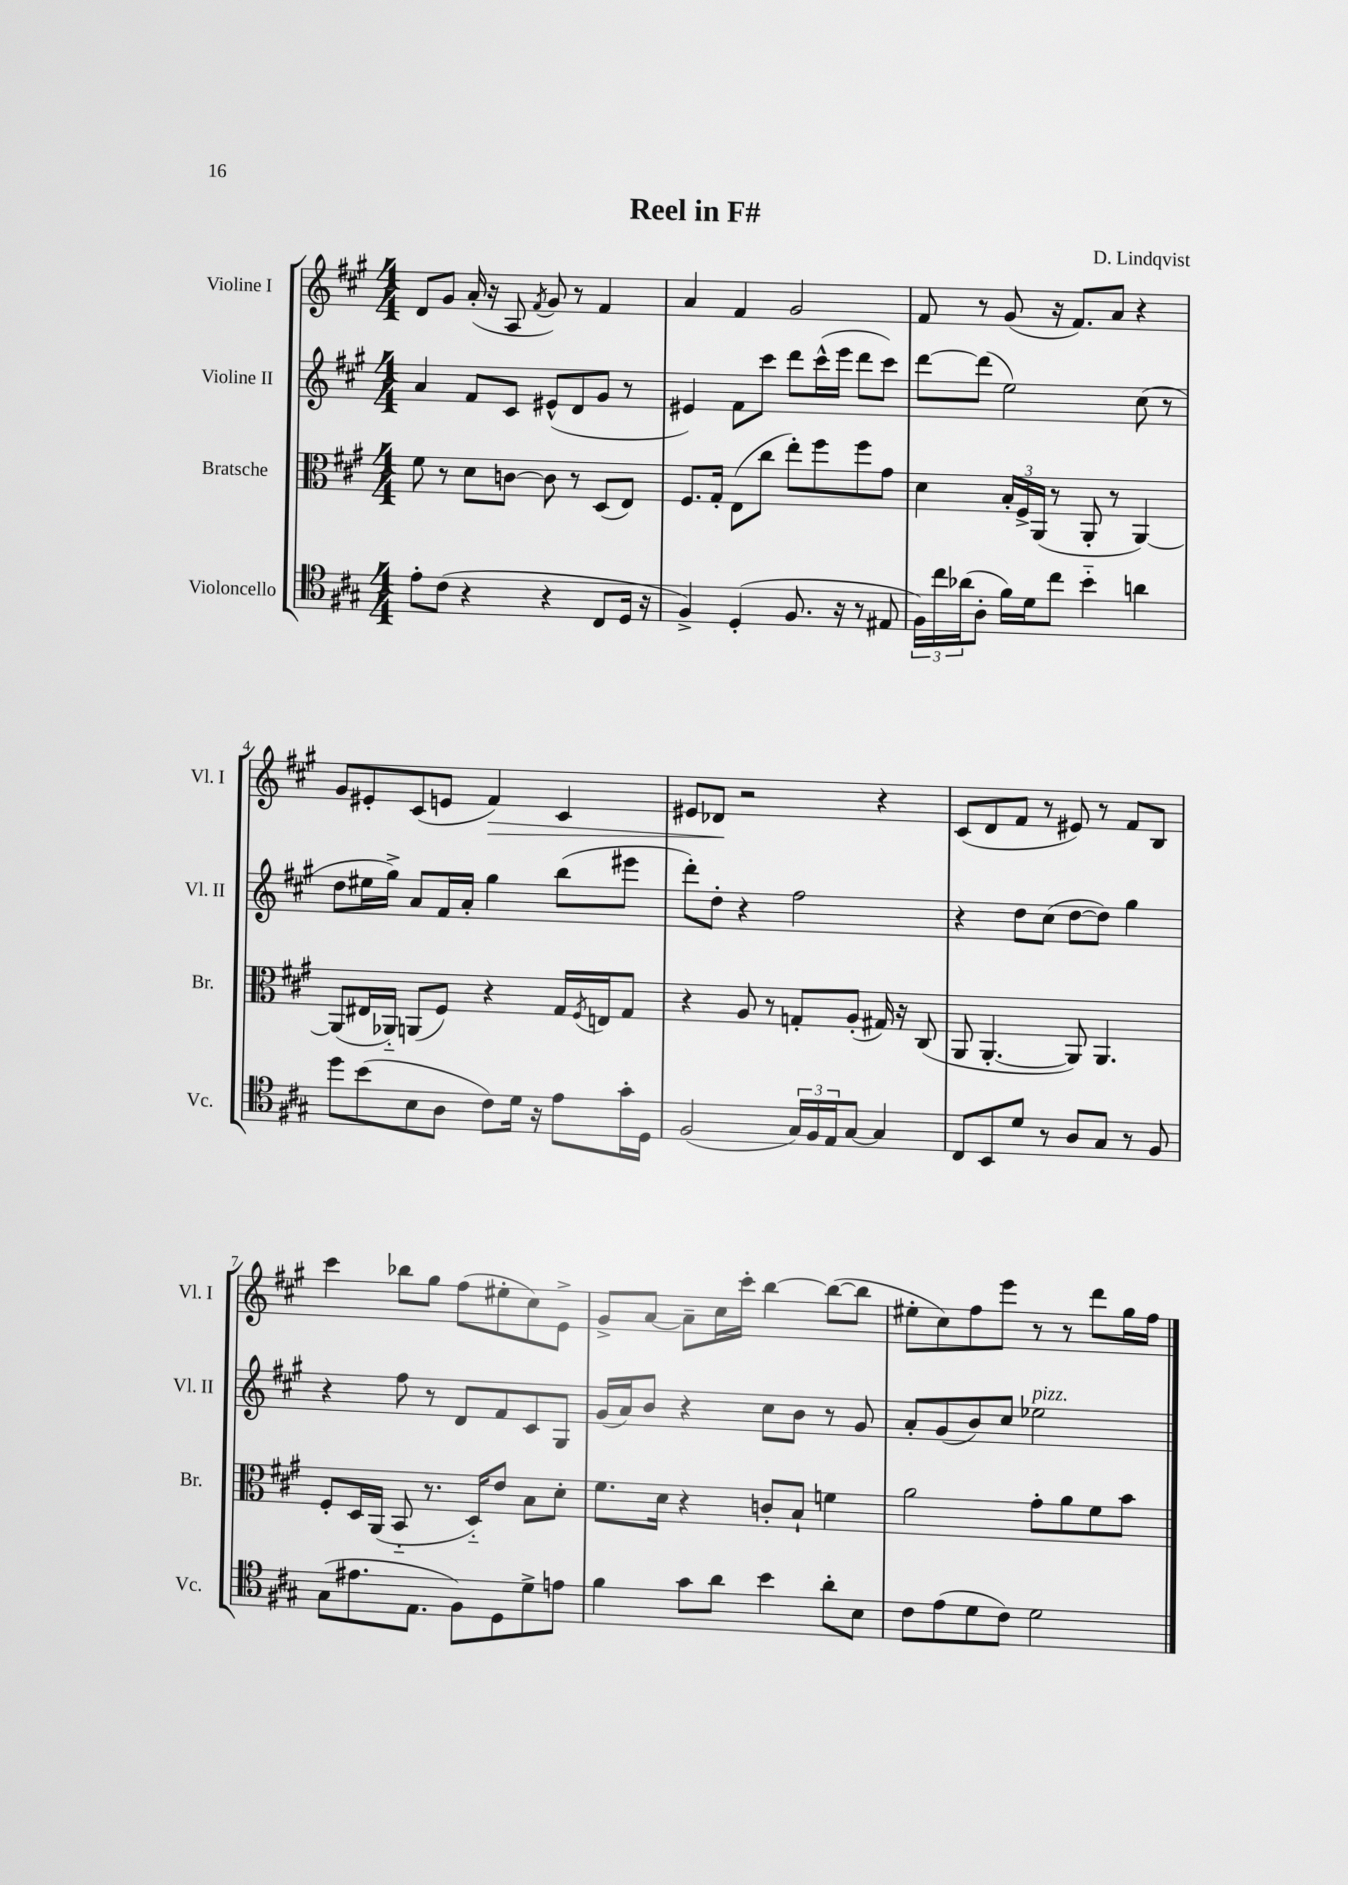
\header { title = "Reel in F#" composer = "D. Lindqvist" }
<<
\new StaffGroup <<
\new Staff = "s0" \with { instrumentName = "Violine I" shortInstrumentName = "Vl. I" } {
    \clef treble \key a \major \numericTimeSignature \time 4/4
    d'8 gis'8 a'16-.( r16 a8 \acciaccatura { fis'8 } gis'8) r8 fis'4 |
    a'4 fis'4 gis'2 |
    fis'8 r8 gis'8( r16 fis'8.) a'8 r4 |
    gis'8 eis'8-. cis'8( e'8 fis'4\>) cis'4 |
    eis'8 des'8\! r2 r4 |
    cis'8( d'8 fis'8 r8 eis'8) r8 fis'8 b8 |
    cis'''4 bes''8 gis''8 fis''8( eis''8-. cis''8) e'8-> |
    gis'8-> a'8~ a'8-- cis''16 cis'''16-. b''4~ b''8~( b''8 |
    eis''8-. cis''8) fis''8 e'''8 r8 r8 d'''8 gis''16 fis''16 \bar "|." |
}
\new Staff = "s1" \with { instrumentName = "Violine II" shortInstrumentName = "Vl. II" } {
    \clef treble \key a \major \numericTimeSignature \time 4/4
    a'4 fis'8 cis'8 eis'8-^( d'8 gis'8 r8 |
    eis'4) fis'8 cis'''8 d'''8 cis'''16-^( e'''16 d'''8 cis'''8) |
    d'''8~ d'''8( e''2) cis''8( r8 |
    d''8 eis''16 gis''16->) a'8 fis'16 a'16-. gis''4 b''8( eis'''8 |
    d'''8-.) d''8-. r4 fis''2 |
    r4 d''8 cis''8( d''8~ d''8) gis''4 |
    r4 fis''8 r8 d'8 fis'8 cis'8 gis8 |
    gis'16( a'16) b'8 r4 cis''8 b'8 r8 gis'8 |
    a'8-. gis'8( b'8) cis''8 ees''2^\markup { \italic "pizz." } \bar "|." |
}
\new Staff = "s2" \with { instrumentName = "Bratsche" shortInstrumentName = "Br." } {
    \clef alto \key a \major \numericTimeSignature \time 4/4
    fis'8 r8 d'8 c'8~ c'8 r8 d8( e8) |
    fis8. gis16-. e8( cis''8 e''8-.) fis''8 fis''8 gis'8 |
    d'4 \tuplet 3/2 { b16-. fis16-> a,16( } r8 a,8-. r8 a,4~) |
    a,8( eis16 aes,16-_) a,8( fis8) r4 gis16 \acciaccatura { fis8 } e16 gis8 |
    r4 a8 r8 g8-. a8-.( gis16) r16 cis8( |
    a,8 a,4.~-. a,8) a,4. |
    fis8-. d16 a,16( b,8-_ r8. d16-_) e'8 b8 d'8-. |
    fis'8. d'16 r4 c'8-. b8-! f'4 |
    a'2 gis'8-. a'8 fis'8 b'8 \bar "|." |
}
\new Staff = "s3" \with { instrumentName = "Violoncello" shortInstrumentName = "Vc." } {
    \clef tenor \key a \major \numericTimeSignature \time 4/4
    e'8-. cis'8( r4 r4 cis8 d16 r16 |
    fis4->) d4-.( fis8. r16 r8 eis8 |
    \tuplet 3/2 { fis16) cis''16 aes'16( } a8-. fis'16) d'16 cis''8 b'4-_ a'4 |
    d''8 b'8( b8 a8 cis'8) d'16 r16 e'8 gis'16-. d16 |
    fis2( \tuplet 3/2 { gis16) fis16 e16 } gis8~ gis4 |
    cis8 b,8 d'8 r8 a8 gis8 r8 fis8 |
    gis8( eis'8. e8. fis8) d8 d'8-> e'8 |
    fis'4 gis'8 a'8 b'4 a'8-. b8 |
    cis'8 e'8( d'8 cis'8) d'2 \bar "|." |
}
>>
>>
